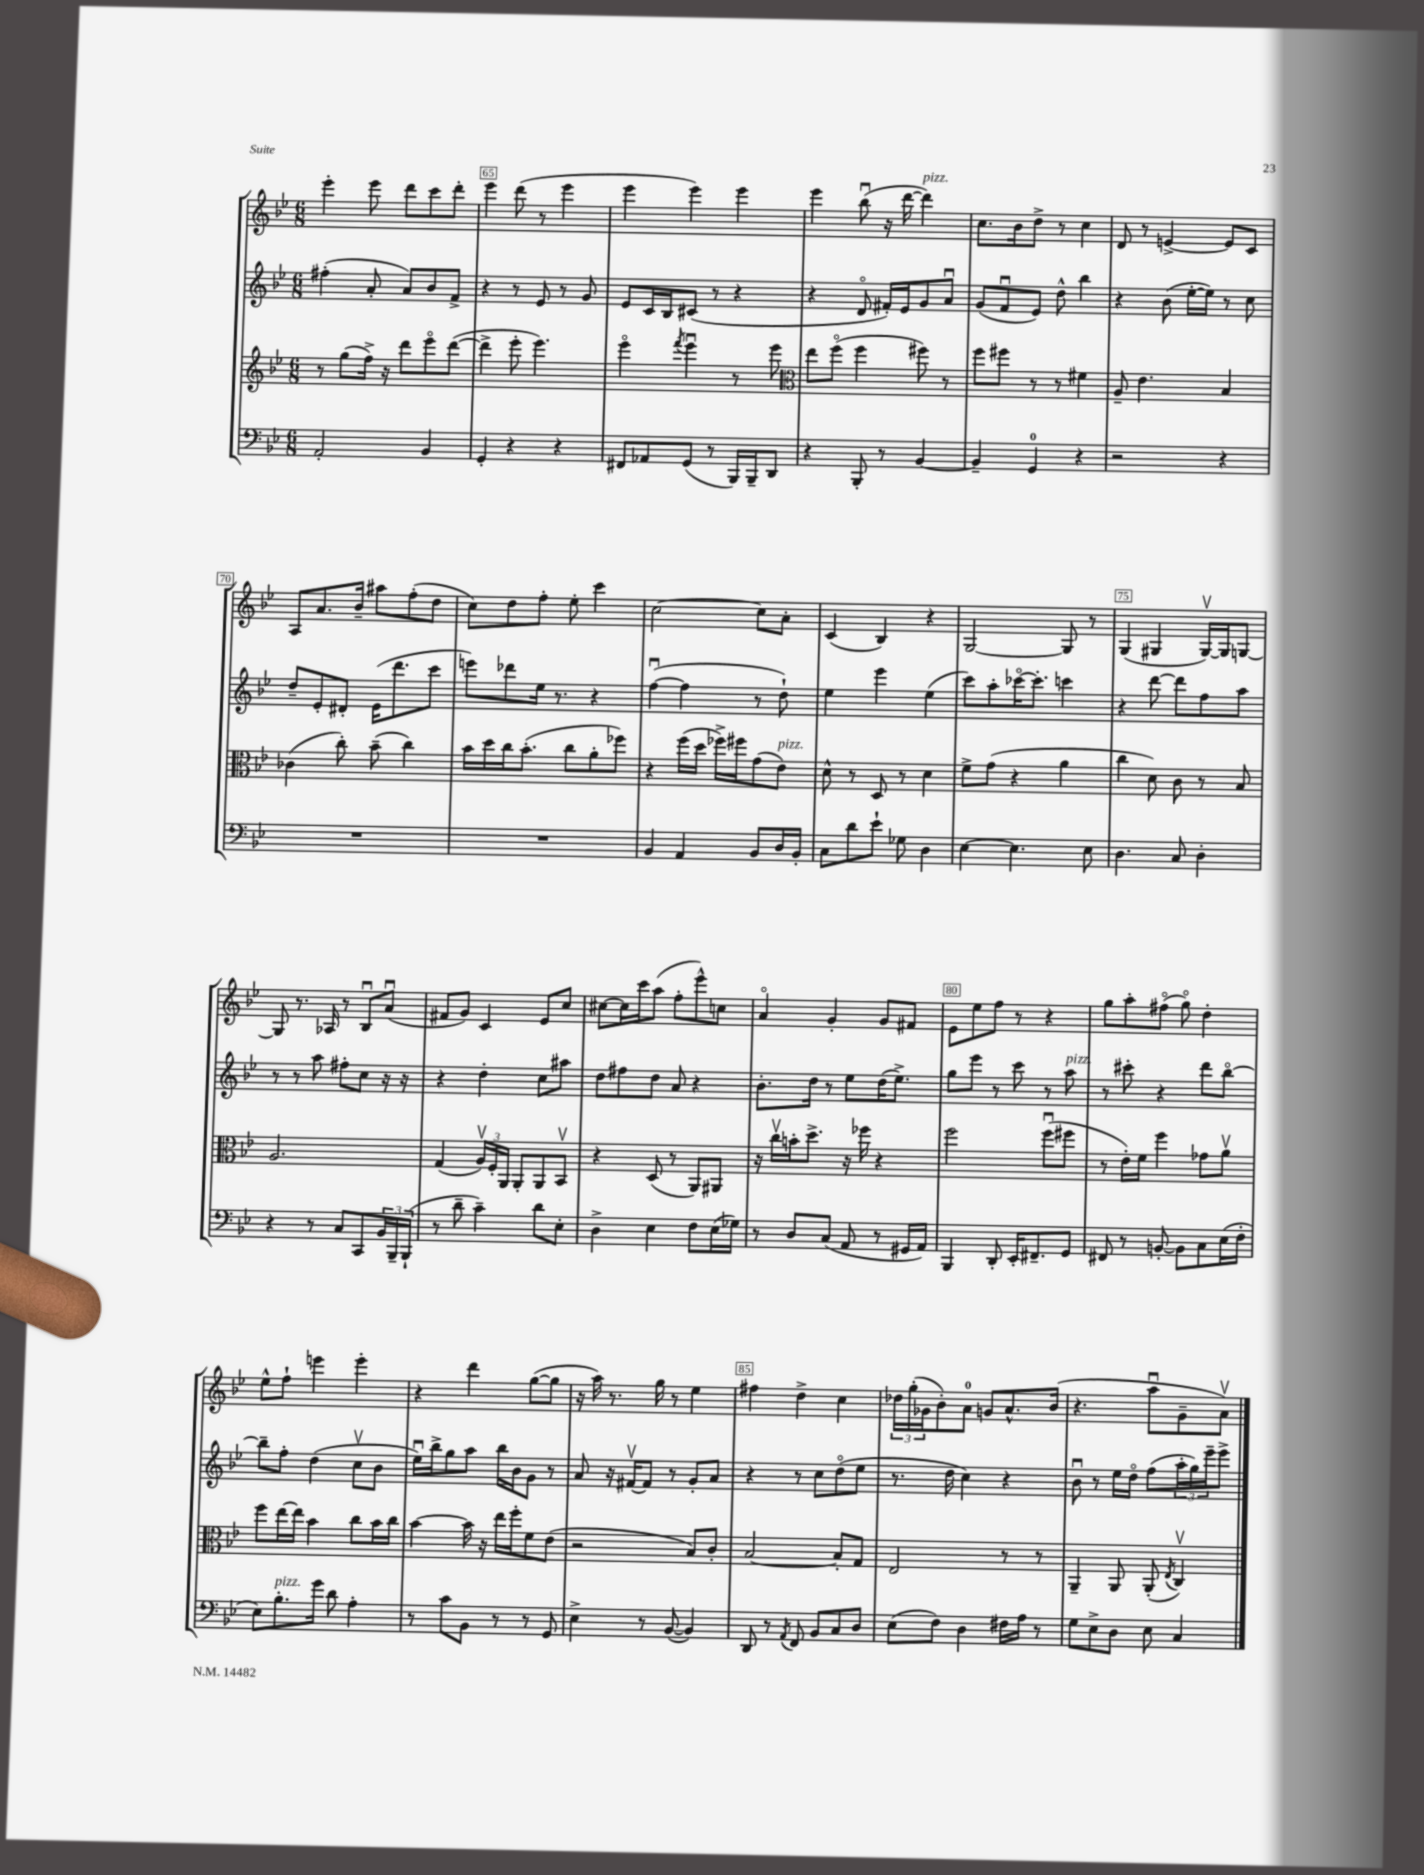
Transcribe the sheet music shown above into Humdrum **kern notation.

**kern	**kern	**kern	**kern
*staff4	*staff3	*staff2	*staff1
*clefF4	*clefG2	*clefG2	*clefG2
*k[b-e-]	*k[b-e-]	*k[b-e-]	*k[b-e-]
*M6/8	*M6/8	*M6/8	*M6/8
2AA'	8r	(4ff#'	4eee-'
.	(8gg	.	.
.	16ff^)	8a'	8eee-
.	16r	.	.
.	8ddd	8a)	8ddd
4BB-	8eee-o	8b-	8ccc
.	([8ddd	8f^	8ddd'
=	=	=	=
4GG'	4ddd^]	4r	4eee-
4r	8eee-'	8r	(8ddd
.	4.eee-)	8e-	8r
4r	.	8r	4eee-
.	.	8g	.
=	=	=	=
8FF#	4eee-o	8e-	4eee-
8AA-	.	16c	.
.	.	16B-	.
.	8qfff	.	.
(8GG	4eee-u	(8c#	4eee-)
8r	.	8r	.
16BBB-)	8r	4r	4eee-
16BBB-~	.	.	.
8DD	8eee-	.	.
=	=	=	=
*	*clefC3	*	*
4r	8ee-	4r	4eee-
.	(8ffo	.	.
8BBB-'	4ff	8do	(8bb-u
8r	.	16f#')	16r
.	.	16e-	[16ddd
[4BB-	8ff#)	8g	4ddd])
.	8r	8au	.
=	=	=	=
4BB-~]	8ff	(8g	8.cc
.	8ff#	8fu	.
.	.	.	16b-
4GG	8r	8e-)	8dd^
.	8r	8dd^^	8r
4r	4f#	4bb-	4cc
=	=	=	=
2r	8A~	4r	8d
.	4.e-	.	8r
.	.	(8b-	[4e^
.	.	[16ee-'	.
.	.	16ee-])	.
4r	4B-	8r	8e]
.	.	8cc	8c
=	=	=	=
2.r	(4c-	8dd~	8A
.	.	8e-'	8.a
.	8cc')	8d#'	.
.	.	.	16b-~
.	(8b-~	(16e-	8aa#
.	.	8.ddd	.
.	4cc)	.	(8ff'
.	.	8ccc	8dd
=	=	=	=
2.r	16b-	8eee)	8cc)
.	16dd	.	.
.	16cc	8ddd-	8dd
.	(8.b-'	.	.
.	.	16ee-	8ff'
.	.	8.r	.
.	8cc	.	8ee-'
.	8a'	4r	4ccc
.	8ff-)	.	.
=	=	=	=
4BB-	4r	([4ffu	[2cc
4AA	(16ff	4ff]	.
.	16dd	.	.
.	16ff-^)	.	.
.	16ff#	.	.
8BB-	(8g	8r	8cc]
16D	8e-)	8dd`)	8a'
16BB-'	.	.	.
=	=	=	=
8C	8d^^	4ee-	(4c
8d	8r	.	.
8e-`	8D	4eee-	4B-)
8G-	8r	.	.
4D	4d	(4ee-	4r
=	=	=	=
[4E-	8f^	8ccc)	[2G
.	(8g	8aa'	.
4.E-]	4r	[16ccc-o	.
.	.	8.ccc-']	.
.	4a	4ccc	8G]
8E-	.	.	8r
=	=	=	=
4.D	4cc	4r	(4G
.	8d)	[8ddd	4G#
8C	8c	8ddd]	.
4D'	8r	8ff	[16G#v)
.	.	.	16G#]
.	8B-	8aa	[8G
=	=	=	=
4r	2.A	8r	8G]
.	.	8r	8.r
8r	.	8aa	.
.	.	.	16A-
8C	.	8ff#'	8r
8CC	.	8cc	8B-u
24BB-	.	16r	(8au
24BBB-~	.	.	.
.	.	16r	.
(24BBB-`	.	.	.
=	=	=	=
8r	(4G	4r	8f#
8d~	.	.	8g)
4c~)	24Av)	4dd'	4c
.	24F'	.	.
.	24AA	.	.
.	8AA'	.	.
8d	8AA	8cc	8e-
8E-'	8BB-v	8aa#	8cc
=	=	=	=
4D^	4r	8dd	[8cc#
.	.	8ff#	16cc#]
.	.	.	16ccc
4E-	(8D	8dd	(8aa
.	8r	8a	8ff'
8F	8AA)	4r	8eee-^^)
(16E-	8AA#	.	8cc
16G-)	.	.	.
=	=	=	=
8r	16r	8.b-'	4ao
.	16ccv	.	.
8D	16b'	.	.
.	8.dd^	16dd	.
(8C	.	8r	4g'
8AA	16r	8ee-	.
.	16ff-	.	.
8r	4r	(16dd	8g
.	.	8.ee-^)	.
16GG#	.	.	8f#
16AA)	.	.	.
=	=	=	=
4BBB-	2ff	8gg	8e-
.	.	8eee-	8ee-
8DD'	.	8r	8ff
16EE-'	.	8ccc	8r
8.FF#~	.	.	.
.	(8ffu	8r	4r
8GG	8ff#	8aa	.
=	=	=	=
8FF#	8r	8r	8gg
8r	16e-')	8ccc#'	8aa'
.	16f	.	.
[8BB'	4ff	4r	(8ff#o
8BB]	.	.	8ggo)
8C	8g-	8ddd	4dd'
(16E-	8av	[8bb-o	.
16F'	.	.	.
=	=	=	=
8E-)	8ff	8bb-~]	8ee-^^
8.B-'	[16ee-	8ff'	8ff`
.	16ee-]	.	.
.	4b-	(4dd	4eee
16g	.	.	.
8d	.	.	.
4A'	8cc	8ccv	4eee'
.	16b-	8b-	.
.	16cc	.	.
=	=	=	=
8r	[4b-	16ee-u)	4r
.	.	16bb-^	.
8c	.	8gg	.
8BB-	16b-]	8aa	4ddd
.	16r	.	.
8r	16ee-	16bb-	.
.	16ff'	16b-	.
8r	8f	8g	([8gg
8GG	(8e-	8r	8gg]
=	=	=	=
4E-^	2r	8a	16r
.	.	.	16aa)
.	.	16r	8.r
.	.	[16f#v	.
8r	.	8f#]	.
.	.	.	16gg
([8BB-	.	8r	8r
4BB-])	8B-)	8g'	4ee-
.	8c'	8a	.
=	=	=	=
8DD	[2B-	4r	4ff#
8r	.	.	.
8qAA	.	.	.
8FF	.	8r	4dd^
8BB-	.	8cc	.
8C	8B-']	(8ddo	4cc
8D	8G	8ee-	.
=	=	=	=
(8E-	2E-	8.r	24dd-
.	.	.	(24gg'
.	.	.	24g-
8F)	.	.	8b-')
.	.	16dd	.
4D	.	4cc)	8a
.	.	.	8g
16F#	8r	4r	8.a^^
16A	.	.	.
8r	8r	.	.
.	.	.	(16b-
=	=	=	=
8G	4AA~	8b-u	4.r
8E-^	.	8r	.
8D	8AA	16ee-	.
.	.	16ddo	.
8E-	(8AA'	(8ff	8aau
.	8qE-	.	.
4C	4Cv)	24aa'	8g~
.	.	24gg)	.
.	.	24eee-~	.
.	.	8eee-^	8av)
==	==	==	==
*-	*-	*-	*-
